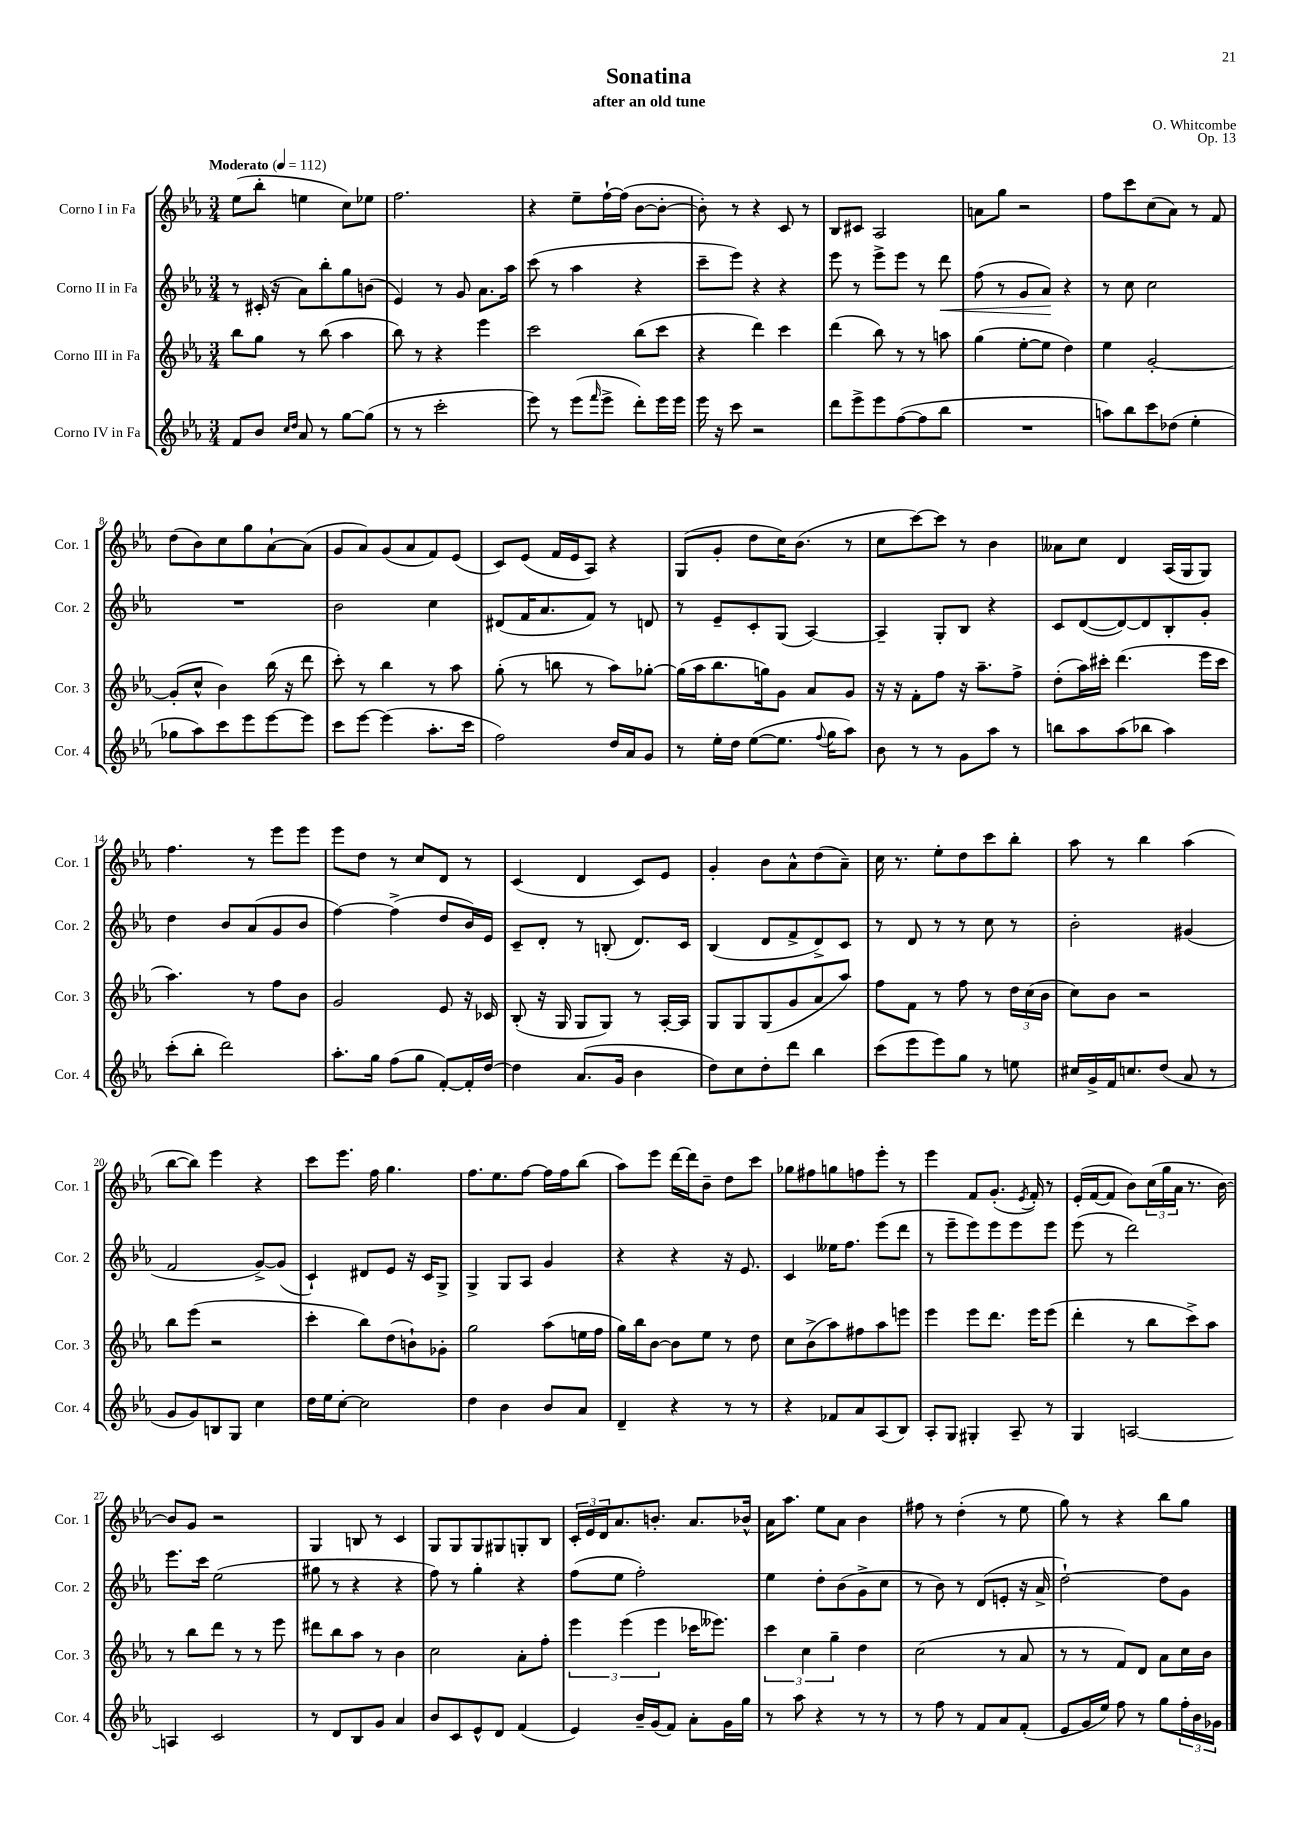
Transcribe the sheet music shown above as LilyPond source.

\header { title = "Sonatina" composer = "O. Whitcombe" subtitle = "after an old tune" opus = "Op. 13" }
<<
\new StaffGroup <<
\new Staff = "s0" \with { instrumentName = "Corno I in Fa" shortInstrumentName = "Cor. 1" } {
    \clef treble \key ees \major \numericTimeSignature \time 3/4 \tempo "Moderato" 4 = 112
    ees''8( bes''8-. e''4 c''8) ees''8 |
    f''2. |
    r4 ees''8-- f''16~-! f''16( bes'8~ bes'8~-. |
    bes'8-.) r8 r4 c'8 r8 |
    bes8 cis'8 aes2 |
    a'8 g''8 r2 |
    f''8 c'''8 c''8( aes'8) r8 f'8 |
    d''8( bes'8) c''8 g''8 aes'8~-! aes'8( |
    g'8 aes'8) g'8( aes'8 f'8) ees'8( |
    c'8) ees'8( f'16 ees'16 aes8) r4 |
    g8( g'8-. d''8 c''16) bes'8.( r8 |
    c''8 c'''8~) c'''8 r8 bes'4 |
    aeses'8 c''8 d'4 aes16( g16 g8) |
    f''4. r8 ees'''8 ees'''8 |
    ees'''8 d''8 r8 c''8 d'8 r8 |
    c'4( d'4 c'8) ees'8 |
    g'4-. bes'8 aes'8-^ d''8( aes'8--) |
    c''16 r8. ees''8-. d''8 c'''8 bes''8-. |
    aes''8 r8 bes''4 aes''4( |
    bes''8~ bes''8) ees'''4 r4 |
    c'''8 ees'''8. f''16 g''4. |
    f''8. ees''8. f''8~ f''16 f''16 bes''8( |
    aes''8) ees'''8 d'''16~ d'''16 bes'8-- d''8 c'''8 |
    ges''8 fis''8 g''8 f''8 ees'''8-. r8 |
    ees'''4 f'8 g'8.-.( \acciaccatura { ees'8 } f'16-.) r8 |
    ees'16-.( f'16~ f'8 bes'8) \tuplet 3/2 { c''16( g''16 aes'16 } r8. bes'16~) |
    bes'8 g'8 r2 |
    g4 b8 r8 c'4 |
    g8 g8 g8 gis8 g8-. bes8 |
    \tuplet 3/2 { c'16-. ees'16 d'16 } aes'8. b'8.-. aes'8. bes'16-^ |
    aes'16 aes''8. ees''8 aes'8 bes'4 |
    fis''8 r8 d''4-.( r8 ees''8 |
    g''8) r8 r4 bes''8 g''8 \bar "|." |
}
\new Staff = "s1" \with { instrumentName = "Corno II in Fa" shortInstrumentName = "Cor. 2" } {
    \clef treble \key ees \major \numericTimeSignature \time 3/4
    r8 cis'16-.( r16 aes'8) bes''8-. g''8 b'8( |
    ees'4) r8 g'8 aes'8. aes''16 |
    c'''8( r8 aes''4 r4 |
    c'''8-- ees'''8) r4 r4 |
    ees'''8 r8 ees'''8-> ees'''8 r8 d'''8\< |
    f''8( r8 g'8 aes'8\!) r4 |
    r8 c''8 c''2 |
    R2. |
    bes'2 c''4 |
    dis'8( f'16 aes'8. f'8) r8 d'8 |
    r8 ees'8-- c'8-. g8( aes4~) |
    aes4-- g8-. bes8 r4 |
    c'8 d'8~( d'8~) d'8 bes8-. g'8-. |
    d''4 bes'8 aes'8( g'8 bes'8 |
    f''4~) f''4->( d''8 bes'16) ees'16 |
    c'8-- d'8-. r8 b8-.( d'8.) c'16 |
    bes4( d'8 f'8-> d'8->) c'8 |
    r8 d'8 r8 r8 c''8 r8 |
    bes'2-. gis'4( |
    f'2 g'8~->) g'8( |
    c'4-!) dis'8 ees'8 r16 c'16 g8-> |
    g4-> g8 aes8 g'4 |
    r4 r4 r16 ees'8. |
    c'4 eeses''16 f''8. ees'''8( d'''8 |
    r8 ees'''8-- ees'''8) ees'''8 ees'''8 ees'''8 |
    ees'''8( r8 d'''2) |
    ees'''8. c'''16 ees''2( |
    gis''8 r8 r4 r4 |
    f''8) r8 g''4-. r4 |
    f''8( ees''8 f''2-.) |
    ees''4 d''8-. bes'8( g'8-> c''8 |
    r8 bes'8) r8 d'8( e'8-. r16 aes'16-> |
    d''2~-!) d''8 g'8 \bar "|." |
}
\new Staff = "s2" \with { instrumentName = "Corno III in Fa" shortInstrumentName = "Cor. 3" } {
    \clef treble \key ees \major \numericTimeSignature \time 3/4
    bes''8 g''8 r8 bes''8( aes''4 |
    bes''8) r8 r4 ees'''4 |
    c'''2 bes''8( c'''8 |
    r4 d'''4) c'''4 |
    d'''4( bes''8) r8 r8 a''8 |
    g''4( ees''8~-. ees''8 d''4) |
    ees''4 g'2~-. |
    g'8-.( c''8-^ bes'4) bes''16( r16 d'''8 |
    c'''8-.) r8 bes''4 r8 aes''8 |
    g''8-.( r8 b''8 r8 aes''8) ges''8~-. |
    ges''16( aes''16 bes''8. g''16) g'8 aes'8 g'8 |
    r16 r16 f'8-. f''8 r16 aes''8.-- f''8-> |
    d''8-.( aes''16) cis'''16-. d'''4.( ees'''16 cis'''16 |
    aes''4.) r8 f''8 bes'8 |
    g'2 ees'8 r16 ces'16 |
    bes8-.( r16 g16 g8 g8) r8 aes16~-. aes16 |
    g8 g8 g8( g'8 aes'8 aes''8) |
    f''8 f'8 r8 f''8 r8 \tuplet 3/2 { d''16 c''16( bes'16 } |
    c''8) bes'8 r2 |
    bes''8 ees'''8( r2 |
    c'''4-. bes''8) d''8( b'8-!) ges'8-. |
    g''2 aes''8( e''16 f''16 |
    g''16) bes''16 bes'8~ bes'8 ees''8 r8 d''8 |
    c''8 bes'8->( aes''8) fis''8 aes''8 e'''8 |
    ees'''4 ees'''8 d'''8. ees'''16 ees'''8( |
    d'''4-. r8 bes''8 c'''8->) aes''8 |
    r8 bes''8 d'''8 r8 r8 ees'''8 |
    dis'''8 bes''8 aes''8 r8 bes'4 |
    c''2 aes'8-. f''8-. |
    \tuplet 3/2 { ees'''4 ees'''4( ees'''4 } ces'''16 eeses'''8.) |
    \tuplet 3/2 { c'''4 c''4 g''4-- } d''4 |
    c''2( r8 aes'8 |
    r8 r8 f'8) d'8 aes'8 c''16 bes'16 \bar "|." |
}
\new Staff = "s3" \with { instrumentName = "Corno IV in Fa" shortInstrumentName = "Cor. 4" } {
    \clef treble \key ees \major \numericTimeSignature \time 3/4
    f'8 bes'8 \grace { c''16 d''16 } aes'8 r8 g''8~ g''8( |
    r8 r8 c'''2-. |
    ees'''8) r8 ees'''8( \grace { f'''16 } ees'''8-> d'''8-.) ees'''16 ees'''16 |
    ees'''16 r16 c'''8 r2 |
    d'''8 ees'''8-> ees'''8 f''8~( f''8 bes''8 |
    R2. |
    a''8) bes''8 c'''8 des''8( ees''4-. |
    ges''8 aes''8) c'''8 ees'''8 ees'''8~ ees'''8 |
    c'''8 ees'''8~ ees'''4( aes''8.-. c'''16 |
    f''2) d''16 aes'16 g'8 |
    r8 ees''16-. d''16 ees''8~( ees''8. \appoggiatura { f''8 } g''16 aes''8) |
    bes'8 r8 r8 g'8 aes''8 r8 |
    b''8 aes''8 aes''8( bes''8 aes''4) |
    c'''8-.( bes''8-. d'''2) |
    aes''8.-. g''16 f''8( g''8 f'8~-.) f'16-. d''16~ |
    d''4 aes'8.( g'16 bes'4 |
    d''8) c''8 d''8-. d'''8 bes''4 |
    c'''8( ees'''8 ees'''8) g''8 r8 e''8 |
    cis''16 g'16-> f'16 c''8. d''8( aes'8 r8 |
    g'8 g'8) b8 g8 c''4 |
    d''16 ees''16 c''8~-. c''2 |
    d''4 bes'4 bes'8 aes'8 |
    d'4-- r4 r8 r8 |
    r4 fes'8 aes'8 aes8( bes8) |
    aes8-. g8 gis4-. aes8-- r8 |
    g4 a2~ |
    a4 c'2 |
    r8 d'8 bes8 g'8 aes'4 |
    bes'8 c'8 ees'8-^ d'8 f'4( |
    ees'4) bes'16-- g'16( f'8) aes'8-. g'16 g''16 |
    r8 aes''8 r4 r8 r8 |
    r8 f''8 r8 f'8 aes'8 f'8-.( |
    ees'8 g'16 ees''16) f''8 r8 g''8 \tuplet 3/2 { f''16-. bes'16 ges'16 } \bar "|." |
}
>>
>>
